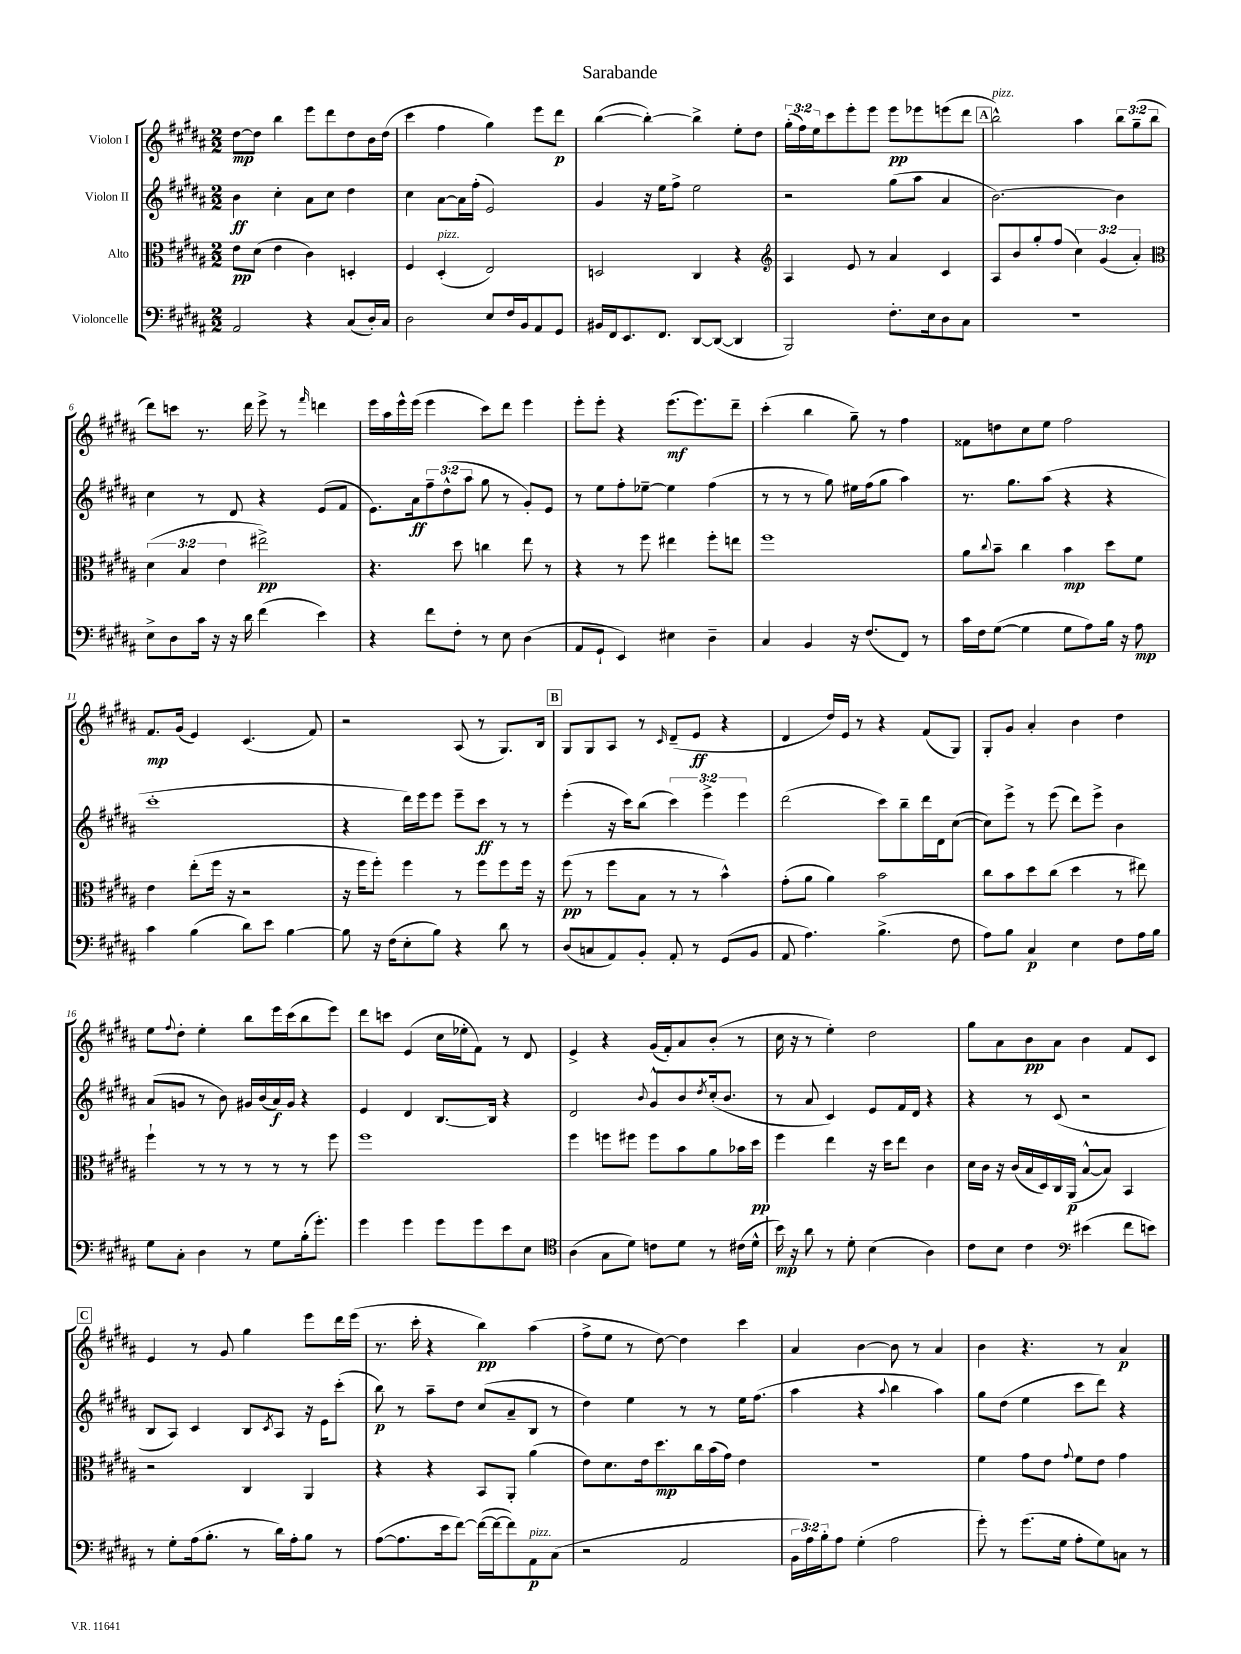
\header { title = "Sarabande" }
<<
\new StaffGroup <<
\new Staff = "s0" \with { instrumentName = "Violon I" } {
    \clef treble \key b \major \numericTimeSignature \time 2/2 \override Staff.TupletNumber.text = #tuplet-number::calc-fraction-text
    dis''8~\mp dis''8 b''4 e'''8 dis'''8 dis''8 b'16 dis''16( |
    cis'''4 fis''4 gis''4) e'''8 dis'''8\p |
    b''4~( b''4~-.) b''4-> e''8-. dis''8 |
    \tuplet 3/2 { gis''16-.( fis''16) e''16 } cis'''8 e'''8-. e'''8 e'''8\pp ees'''8 e'''8( dis'''8 |
    \mark \markup { \box "A" } b''2-^^\markup { \italic "pizz." }) ais''4 \tuplet 3/2 { b''8 gis''8--( b''8 } |
    dis'''8) c'''8 r8. dis'''16 e'''8-> r8 \grace { fis'''16 } d'''4 |
    e'''16 ais''16 e'''16-^ e'''16( e'''4 cis'''8) dis'''8 e'''4 |
    e'''8-. e'''8-. r4 e'''8.\mf( e'''8.) dis'''8-- |
    cis'''4-.( b''4 gis''8--) r8 fis''4 |
    fisis'8 d''8 cis''8 e''8 fis''2 |
    fis'8.\mp gis'16( e'4) cis'4.( fis'8) |
    r2 ais8( r8 gis8.) b16 |
    \mark \markup { \box "B" } gis8 gis8 ais8 r8 \grace { cis'16 } dis'8--( e'8\ff r4 |
    dis'4 dis''16) e'16 r8 r4 fis'8( gis8) |
    gis8-. gis'8 ais'4-. b'4 dis''4 |
    e''8 \appoggiatura { fis''8 } dis''8-. e''4-. b''8 e'''16 cis'''16( b''8 e'''8) |
    dis'''8 c'''8 e'4( cis''16 ees''16-. fis'8) r8 dis'8 |
    e'4-> r4 gis'16( fis'16-.) ais'8 b'8-.( r8 |
    cis''16 r16 r8 e''4-.) dis''2 |
    gis''8 ais'8 b'8\pp ais'8 b'4 fis'8 cis'8 |
    \mark \markup { \box "C" } e'4 r8 gis'8 gis''4 e'''8 dis'''16 e'''16( |
    r8. cis'''16-. r4 b''4\pp) ais''4( |
    fis''8-> e''8 r8 dis''8~) dis''4 cis'''4 |
    ais'4 b'4~ b'8 r8 ais'4 |
    b'4 r4. r8 ais'4\p \bar "|." |
}
\new Staff = "s1" \with { instrumentName = "Violon II" } {
    \clef treble \key b \major \numericTimeSignature \time 2/2 \override Staff.TupletNumber.text = #tuplet-number::calc-fraction-text
    b'4\ff cis''4-. ais'8 cis''8 dis''4 |
    cis''4 ais'8~ ais'16 fis''16-.( e'2) |
    gis'4 r16 e''16 fis''8-> e''2 |
    r2 gis''8( ais''8 ais'4 |
    \mark \markup { \box "A" } b'2.~) b'4 |
    cis''4 r8 dis'8 r4 e'8( fis'8 |
    e'8.) ais'16\ff \tuplet 3/2 { fis''8-- dis''8-^( ais''8 } gis''8 r8 gis'8-.) e'8 |
    r8 e''8 fis''8-. ees''8~-- ees''4 fis''4( |
    r8 r8 r8 gis''8) eis''16 fis''16( gis''8 ais''4) |
    r8. gis''8. ais''8( r4 r4 |
    cis'''1-. |
    r4 dis'''16) e'''16 e'''8 e'''8-- cis'''8\ff r8 r8 |
    \mark \markup { \box "B" } e'''4-.( r16 cis'''16) b''8( \tuplet 3/2 { cis'''4) e'''4-> e'''4 } |
    dis'''2( cis'''8) b''8-- dis'''16 dis'16 cis''8~( |
    cis''8) e'''8-> r8 e'''8( dis'''8) e'''8-> b'4 |
    ais'8( g'8 r8 b'8) gis'16 b'16( ais'16\f) gis'16 r4 |
    e'4 dis'4 b8.~ b16 r4 |
    dis'2 \appoggiatura { b'8 } gis'8-^ b'8 \acciaccatura { dis''8 } cis''16-.( b'8. |
    r8 ais'8 cis'4) e'8 fis'16 dis'16 r4 |
    r4 r8 cis'8( r2 |
    \mark \markup { \box "C" } b8 ais8) cis'4 b8 \acciaccatura { cis'8 } ais8 r16 e'16 cis'''8-.( |
    b''8\p) r8 ais''8-- dis''8 cis''8( ais'8-- b8 r8 |
    dis''4) e''4 r8 r8 e''16 fis''8.( |
    ais''4 r4 \appoggiatura { ais''8 } b''4 ais''4) |
    gis''8 dis''8( e''4 cis'''8 dis'''8) r4 \bar "|." |
}
\new Staff = "s2" \with { instrumentName = "Alto" } {
    \clef alto \key b \major \numericTimeSignature \time 2/2 \override Staff.TupletNumber.text = #tuplet-number::calc-fraction-text
    e'8\pp dis'8( e'4 cis'4) d4-. |
    fis4 dis4-.^\markup { \italic "pizz." }( e2) |
    d2 cis4 r4 |
    \clef treble ais4 e'8 r8 ais'4 cis'4 |
    \mark \markup { \box "A" } ais8 b'8 gis''8-. fis''8( \tuplet 3/2 { cis''4) gis'4( ais'4-.) } |
    \clef alto \tuplet 3/2 { dis'4( b4 e'4 } eis''2->\pp) |
    r4. dis''8 c''4 e''8 r8 |
    r4 r8 fis''8 eis''4 fis''8-. e''8 |
    fis''1 |
    ais'8 \appoggiatura { cis''8 } b'8-- cis''4 b'4\mp dis''8 fis'8 |
    e'4 e''8-.( fis''16 r16 r2 |
    r16 fis''16 fis''8-.) fis''4 r8 fis''8 fis''8 fis''16 r16 |
    \mark \markup { \box "B" } fis''8\pp( r8 fis''8 b8 r8 r8 b'4-^) |
    gis'8-.( ais'8 ais'4) b'2 |
    cis''8 b'8 dis''8 cis''8( dis''4 r8 eis''8) |
    fis''4-! r8 r8 r8 r8 r8 fis''8 |
    fis''1 |
    fis''4 f''8 fis''8 fis''8 b'8 ais'8 bes'16 dis''16\pp |
    fis''4 e''4 r16 dis''16 e''8 cis'4 |
    dis'16 cis'16 r16 cis'16( b16 dis16) cis16 ais,16\p( b8~-^ b8) b,4 |
    \mark \markup { \box "C" } r2 cis4 ais,4 |
    r4 r4 b,8 ais,8-. ais'4( |
    e'8) dis'8. e'16 dis''8.\mp cis''16 b'16( gis'16) e'4 |
    R1 |
    fis'4 gis'8 e'8 \appoggiatura { gis'8 } fis'8 e'8 gis'4 \bar "|." |
}
\new Staff = "s3" \with { instrumentName = "Violoncelle" } {
    \clef bass \key b \major \numericTimeSignature \time 2/2 \override Staff.TupletNumber.text = #tuplet-number::calc-fraction-text
    ais,2 r4 cis8( dis16-.) cis16 |
    dis2 e8 fis16 b,16 ais,8 gis,8 |
    bis,16 fis,16 e,8. fis,8. dis,8~ dis,8~( dis,4 |
    b,,2) fis8.-. e16 dis8 cis8 |
    \mark \markup { \box "A" } R1 |
    e8-> dis8 cis'16 r16 r16 dis'16 fis'4( e'4) |
    r4 fis'8 fis8-. r8 e8 dis4( |
    ais,8 gis,8-! e,4) eis4 dis4-- |
    cis4 b,4 r16 fis8.( fis,8) r8 |
    cis'16 fis16 gis8~( gis4 gis8 ais8) b16 r16 ais8\mp |
    cis'4 b4( dis'8) e'8 b4~ |
    b8 r16 fis16( e8-. b8) r4 dis'8 r8 |
    \mark \markup { \box "B" } dis8( c8 ais,8) b,8-. ais,8-. r8 gis,8( b,8 |
    ais,8 ais4.) b4.->( fis8 |
    ais8) b8 cis4\p e4 fis8 ais16 b16 |
    gis8 cis8-. dis4 r8 gis8 b16-.( gis'8.-.) |
    gis'4 gis'4 gis'8 gis'8 e'8 e8 |
    \clef tenor ais4( gis8 dis'8) c'8 dis'8 r8 cis'16( dis'16-^ |
    b'16\mp) r16 ais'8 r8 dis'8-. b4( ais4) |
    cis'8 b8 cis'4 \clef bass eis'4( fis'8 e'8) |
    \mark \markup { \box "C" } r8 gis8-. ais16( b8.-. r8 dis'16) ais16-. b8 r8 |
    ais8~( ais8. e'16 fis'8~) fis'16~( fis'16~ fis'8) ais,8\p^\markup { \italic "pizz." } cis8( |
    r2 ais,2 |
    \tuplet 3/2 { b,16 ais16) b16-. } ais8 gis4-.( ais2 |
    gis'8-.) r8 gis'8.( gis16 ais8-. gis8) c8 r8 \bar "|." |
}
>>
>>
